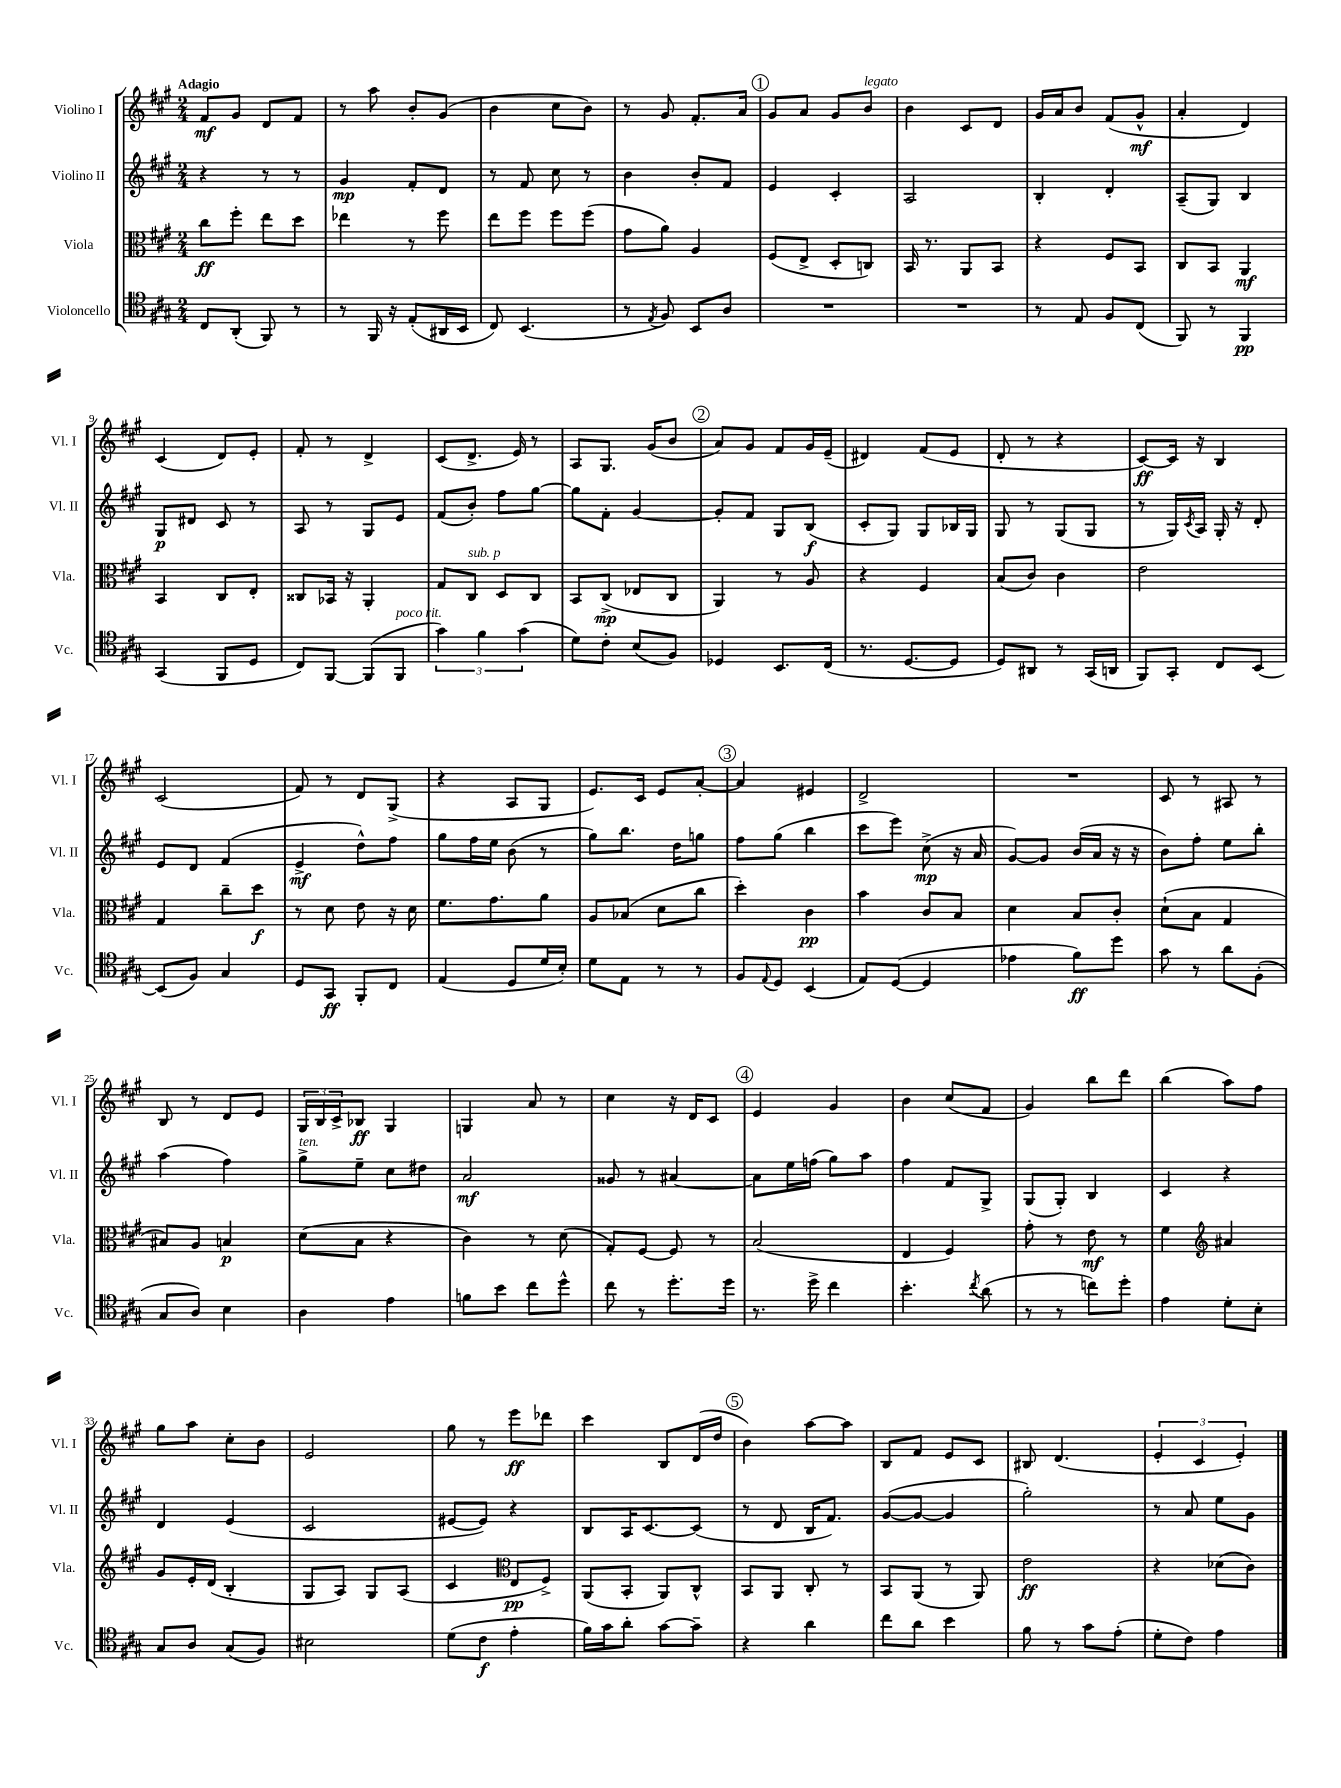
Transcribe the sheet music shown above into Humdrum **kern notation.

**kern	**dynam	**kern	**dynam	**kern	**dynam	**kern	**dynam
*part4	*part4	*part3	*part3	*part2	*part2	*part1	*part1
*staff4	*staff4	*staff3	*staff3	*staff2	*staff2	*staff1	*staff1
*I"Violoncello	*	*I"Viola	*	*I"Violino II	*	*I"Violino I	*
*I'Vc.	*	*I'Vla.	*	*I'Vl. II	*	*I'Vl. I	*
*clefC4	*	*clefC3	*	*clefG2	*	*clefG2	*
*k[f#c#g#]	*	*k[f#c#g#]	*	*k[f#c#g#]	*	*k[f#c#g#]	*
*M2/4	*	*M2/4	*	*M2/4	*	*M2/4	*
=1	=1	=1	=1	=1	=1	=1	=1
!	!	!	!	!	!	!LO:TX:a:B:t=Adagio	!
8C#/L	.	8cc#\L	ff	4r	.	8f#/L	mf
(8AA'/J	.	8ff#'\J	.	.	.	8g#/J	.
8FF#/)	.	8ee\L	.	8r	.	8d/L	.
8r	.	8dd\J	.	8r	.	8f#/J	.
=2	=2	=2	=2	=2	=2	=2	=2
8r	.	4ee-X\	.	4g#/	mp	8r	.
16FF#/	.	.	.	.	.	8aa\	.
16r	.	.	.	.	.	.	.
(8E'/L	.	8r	.	8f#'/L	.	8b'/L	.
16AA#X/L	.	8ff#\	.	8d/J	.	(8g#/J	.
16BB/JJ	.	.	.	.	.	.	.
=3	=3	=3	=3	=3	=3	=3	=3
8C#/)	.	8ee\L	.	8r	.	4b\	.
(4.BB/	.	8ff#\J	.	8f#/	.	.	.
.	.	8ff#\L	.	8cc#\	.	8cc#\L	.
.	.	(8ff#\J	.	8r	.	8b\J)	.
=4	=4	=4	=4	=4	=4	=4	=4
8r	.	8g#\L	.	4b\	.	8r	.
8qE/	.	.	.	.	.	.	.
8F#/)	.	8a\J)	.	.	.	8g#/	.
8BB/L	.	4A/	.	8b'/L	.	8.f#'/L	.
8A/J	.	.	.	8f#/J	.	.	.
.	.	.	.	.	.	16a/Jk	.
!!LO:REH:place=s1:t=1
=5	=5	=5	=5	=5	=5	=5	=5
2r	.	(8F#/L	.	4e/	.	8g#/L	.
.	.	8E^/J	.	.	.	8a/J	.
.	.	8D'/L	.	4c#'/	.	8g#/L	.
!	!	!	!	!	!	!LO:TX:a:i:t=legato	!
.	.	8Cn/J)	.	.	.	8b/J	.
=6	=6	=6	=6	=6	=6	=6	=6
2r	.	16BB/	.	2A/	.	4b\	.
.	.	8.r	.	.	.	.	.
.	.	8AA/L	.	.	.	8c#/L	.
.	.	8BB/J	.	.	.	8d/J	.
=7	=7	=7	=7	=7	=7	=7	=7
8r	.	4r	.	4B'/	.	16g#/LL	.
.	.	.	.	.	.	16a/J	.
8E/	.	.	.	.	.	8b/J	.
8F#/L	.	8F#/L	.	4d'/	.	(8f#/L	.
(8C#/J	.	8BB/J	.	.	.	8g#^^/J	mf
=8	=8	=8	=8	=8	=8	=8	=8
8FF#/)	.	8C#/L	.	(8A~/L	.	4a'/	.
8r	.	8BB/J	.	8G#/J)	.	.	.
4FF#/	pp	4AA/	mf	4B/	.	4d/)	.
!!LO:LB:g=z
=9	=9	=9	=9	=9	=9	=9	=9
(4GG#/	.	4BB/	.	8G#/L	p	(4c#/	.
.	.	.	.	8d#X/J	.	.	.
8FF#/L	.	8C#/L	.	8c#/	.	8d/L)	.
8D/J	.	8E'/J	.	8r	.	8e'/J	.
=10	=10	=10	=10	=10	=10	=10	=10
8C#/L)	.	8C##X/L	.	8A/	.	8f#'/	.
[8FF#/J	.	16BB-X/Jk	.	8r	.	8r	.
.	.	16r	.	.	.	.	.
(8FF#/L]	.	4AA'/	.	8G#/L	.	4d^/	.
!LO:TX:a:i:t=poco rit.	!	!	!	!	!	!	!
8FF#/J	.	.	.	8e/J	.	.	.
=11	=11	=11	=11	=11	=11	=11	=11
6g#\)	.	8G#/L	.	(8f#/L	.	(8c#/L	.
!	!	!LO:TX:a:i:t=sub. p	!	!	!	!	!
.	.	8C#/J	.	8b'/J)	.	8.d^/J	.
6f#\	.	.	.	.	.	.	.
.	.	8D/L	.	8ff#\L	.	.	.
.	.	.	.	.	.	16e/)	.
(6g#\	.	.	.	.	.	.	.
.	.	8C#/J	.	[8gg#\J	.	8r	.
=12	=12	=12	=12	=12	=12	=12	=12
8d\L)	.	8BB/L	.	8gg#\L]	.	8A/L	.
8c#'\J	.	(8C#^/J	mp	8f#'\J	.	8.G#/J	.
(8B/L	.	8E-X/L	.	[4g#/	.	.	.
.	.	.	.	.	.	(16g#/KL	.
8F#/J)	.	8C#/J	.	.	.	8b/J	.
!!LO:REH:place=s1:t=2
=13	=13	=13	=13	=13	=13	=13	=13
4D-X/	.	4AA/)	.	8g#'/L]	.	8a/L)	.
.	.	.	.	8f#/J	.	8g#/J	.
8.BB/L	.	8r	.	8G#/L	.	8f#/L	.
.	.	8A/	.	(8B/J	f	16g#/L	.
(16C#/Jk	.	.	.	.	.	(16e~/JJ	.
=14	=14	=14	=14	=14	=14	=14	=14
8.r	.	4r	.	8c#'/L	.	4d#X/)	.
.	.	.	.	8G#/J)	.	.	.
[8.D/L	.	.	.	.	.	.	.
.	.	4F#/	.	8G#/L	.	(8f#/L	.
8D/J]	.	.	.	16B-X/L	.	8e/J	.
.	.	.	.	16G#/JJ	.	.	.
=15	=15	=15	=15	=15	=15	=15	=15
8D/L)	.	(8B/L	.	8G#/	.	8d'/	.
8AA#X/J	.	8c#/J)	.	8r	.	8r	.
8r	.	4c#\	.	(8G#/L	.	4r	.
(16GG#/LL	.	.	.	8G#/J	.	.	.
16AAn/JJ	.	.	.	.	.	.	.
=16	=16	=16	=16	=16	=16	=16	=16
8FF#/L)	.	2e\	.	8r	.	[8c#/L)	ff
8GG#'/J	.	.	.	16G#/LL)	.	16c#/Jk]	.
.	.	.	.	8qc#/	.	.	.
.	.	.	.	16A/JJ	.	16r	.
8C#/L	.	.	.	16G#'/	.	4B/	.
.	.	.	.	16r	.	.	.
[8BB/J	.	.	.	8d'/	.	.	.
!!LO:LB:g=z
=17	=17	=17	=17	=17	=17	=17	=17
(8BB/L]	.	4G#/	.	8e/L	.	(2c#/	.
8F#/J)	.	.	.	8d/J	.	.	.
4G#/	.	8cc#~\L	.	(4f#/	.	.	.
.	.	8dd\J	f	.	.	.	.
=18	=18	=18	=18	=18	=18	=18	=18
8D/L	.	8r	.	4e^/	mf	8f#/)	.
8GG#/J	ff	8d\	.	.	.	8r	.
8FF#'/L	.	8e\	.	8dd^^\L)	.	8d/L	.
8C#/J	.	16r	.	8ff#\J	.	(8G#^/J	.
.	.	16d\	.	.	.	.	.
=19	=19	=19	=19	=19	=19	=19	=19
(4E/	.	8.f#\L	.	8gg#\L	.	4r	.
.	.	.	.	16ff#\L	.	.	.
.	.	8.g#\	.	16ee\JJ	.	.	.
8D/L	.	.	.	(8b\	.	8A/L	.
16d/L	.	8a\J	.	8r	.	8G#/J	.
16B'/JJ)	.	.	.	.	.	.	.
=20	=20	=20	=20	=20	=20	=20	=20
8d\L	.	8A/L	.	8gg#\L)	.	8.e/L)	.
8E\J	.	(8B-X/J	.	8.bb\J	.	.	.
.	.	.	.	.	.	16c#/Jk	.
8r	.	8d\L	.	.	.	8e/L	.
.	.	.	.	16dd\KL	.	.	.
8r	.	8cc#\J	.	8ggn\J	.	[8a'/J	.
!!LO:REH:place=s1:t=3
=21	=21	=21	=21	=21	=21	=21	=21
8F#/L	.	4dd'\)	.	8ff#\L	.	4a/]	.
8qqE/	.	.	.	.	.	.	.
8D/J	.	.	.	(8gg#\J	.	.	.
(4BB/	.	4c#\	pp	4bb\	.	4e#X/	.
=22	=22	=22	=22	=22	=22	=22	=22
8E/L)	.	4b\	.	8ccc#\L	.	2d^/	.
([8D/J	.	.	.	8eee\J)	.	.	.
4D/]	.	8c#/L	.	(8cc#^\	mp	.	.
.	.	8B/J	.	16r	.	.	.
.	.	.	.	16a/	.	.	.
=23	=23	=23	=23	=23	=23	=23	=23
4e-X\	.	4d\	.	[8g#/L)	.	2r	.
.	.	.	.	8g#/J]	.	.	.
8f#\L)	ff	8B/L	.	(16b/LL	.	.	.
.	.	.	.	16a/JJ	.	.	.
8dd\J	.	8c#'/J	.	16r	.	.	.
.	.	.	.	16r	.	.	.
=24	=24	=24	=24	=24	=24	=24	=24
8g#\	.	(8d`\L	.	8b\L)	.	8c#/	.
8r	.	8B\J	.	8ff#'\J	.	8r	.
8a\L	.	4G#/	.	8ee\L	.	8A#X/	.
(8F#'\J	.	.	.	8bb'\J	.	8r	.
!!LO:LB:g=z
=25	=25	=25	=25	=25	=25	=25	=25
8G#/L	.	8B#X/L)	.	(4aa\	.	8B/	.
8A/J)	.	8A/J	.	.	.	8r	.
4B\	.	4Bn/	p	4ff#\)	.	8d/L	.
.	.	.	.	.	.	8e/J	.
=26	=26	=26	=26	=26	=26	=26	=26
!	!	!	!	!LO:TX:a:i:t=ten.	!	!	!
4A\	.	(8d\L	.	8gg#^\L	.	24G#/LL	.
.	.	.	.	.	.	24B/	.
.	.	.	.	.	.	24c#^/J	.
.	.	8B\J	.	8ee~\J	.	8B-X/J	ff
4e\	.	4r	.	8cc#\L	.	4G#/	.
.	.	.	.	8dd#X\J	.	.	.
=27	=27	=27	=27	=27	=27	=27	=27
8fn\L	.	4c#\)	.	2a/	mf	4Gn/	.
8b\J	.	.	.	.	.	.	.
8cc#\L	.	8r	.	.	.	8a/	.
8dd^^\J	.	(8d\	.	.	.	8r	.
=28	=28	=28	=28	=28	=28	=28	=28
8cc#\	.	8G#'/L)	.	8g##X/	.	4cc#\	.
8r	.	[8F#/J	.	8r	.	.	.
8.dd'\L	.	8F#/]	.	[4a#X/	.	16r	.
.	.	.	.	.	.	16d/KL	.
.	.	8r	.	.	.	8c#/J	.
16dd\Jk	.	.	.	.	.	.	.
!!LO:REH:place=s1:t=4
=29	=29	=29	=29	=29	=29	=29	=29
8.r	.	(2B/	.	8a#\L]	.	4e/	.
.	.	.	.	16ee\L	.	.	.
16dd^\	.	.	.	(16ffn\JJ	.	.	.
4cc#\	.	.	.	8gg#\L)	.	4g#/	.
.	.	.	.	8aa\J	.	.	.
=30	=30	=30	=30	=30	=30	=30	=30
4.b'\	.	4E/	.	4ff#\	.	4b\	.
.	.	4F#/)	.	8f#/L	.	(8cc#/L	.
8qcc#/	.	.	.	.	.	.	.
(8a\	.	.	.	8G#^/J	.	8f#/J	.
=31	=31	=31	=31	=31	=31	=31	=31
8r	.	8g#'\	.	(8G#/L	.	4g#/)	.
8r	.	8r	.	8G#'/J)	.	.	.
8ccn\L)	.	8e\	mf	4B/	.	8bb\L	.
8dd'\J	.	8r	.	.	.	8ddd\J	.
=32	=32	=32	=32	=32	=32	=32	=32
4e\	.	4f#\	.	4c#/	.	(4bb\	.
*	*	*clefG2	*	*	*	*	*
8d'\L	.	4a#X/	.	4r	.	8aa\L)	.
8B'\J	.	.	.	.	.	8ff#\J	.
!!LO:LB:g=z
=33	=33	=33	=33	=33	=33	=33	=33
8G#/L	.	8g#/L	.	4d/	.	8gg#\L	.
8A/J	.	16e'/L	.	.	.	8aa\J	.
.	.	(16d/JJ	.	.	.	.	.
(8G#/L	.	4B'/	.	(4e/	.	8cc#'\L	.
8F#/J)	.	.	.	.	.	8b\J	.
=34	=34	=34	=34	=34	=34	=34	=34
2B#X\	.	8G#/L	.	2c#/	.	2e/	.
.	.	8A/J)	.	.	.	.	.
.	.	8G#/L	.	.	.	.	.
.	.	(8A/J	.	.	.	.	.
=35	=35	=35	=35	=35	=35	=35	=35
(8d\L	.	4c#/	.	[8e#X/L	.	8gg#\	.
8c#\J	f	.	.	8e#/J])	.	8r	.
*	*	*clefC3	*	*	*	*	*
4e'\	.	8E/L	pp	4r	.	8eee\L	ff
.	.	8F#^/J)	.	.	.	8ddd-X\J	.
=36	=36	=36	=36	=36	=36	=36	=36
16f#\LL)	.	(8AA/L	.	8B/L	.	4ccc#\	.
16g#\J	.	.	.	.	.	.	.
8a'\J	.	8BB'/J	.	16A/K	.	.	.
.	.	.	.	[8.c#/	.	.	.
[8g#\L	.	8AA/L)	.	.	.	8B/L	.
8g#~\J]	.	8C#^^/J	.	(8c#/J]	.	(16d/L	.
.	.	.	.	.	.	16dd/JJ	.
!!LO:REH:place=s1:t=5
=37	=37	=37	=37	=37	=37	=37	=37
4r	.	8BB/L	.	8r	.	4b\)	.
.	.	8AA/J	.	8d/	.	.	.
4a\	.	8C#'/	.	16B/KL	.	[8aa\L	.
.	.	.	.	8.f#/J)	.	.	.
.	.	8r	.	.	.	8aa\J]	.
=38	=38	=38	=38	=38	=38	=38	=38
8cc#\L	.	8BB/L	.	([8g#/L	.	8B/L	.
8a\J	.	(8AA/J	.	8g#/J_	.	8f#/J	.
4b\	.	8r	.	4g#/]	.	8e/L	.
.	.	8AA/)	.	.	.	8c#/J	.
=39	=39	=39	=39	=39	=39	=39	=39
8f#\	.	2e\	ff	2gg#'\)	.	8B#X/	.
8r	.	.	.	.	.	(4.d/	.
8g#\L	.	.	.	.	.	.	.
(8e'\J	.	.	.	.	.	.	.
=40	=40	=40	=40	=40	=40	=40	=40
8d'\L	.	4r	.	8r	.	6e'/	.
8c#\J)	.	.	.	8a/	.	.	.
.	.	.	.	.	.	6c#/	.
4e\	.	(8d-X\L	.	8ee\L	.	.	.
.	.	.	.	.	.	6e'/)	.
.	.	8c#\J)	.	8g#\J	.	.	.
==	==	==	==	==	==	==	==
*-	*-	*-	*-	*-	*-	*-	*-
